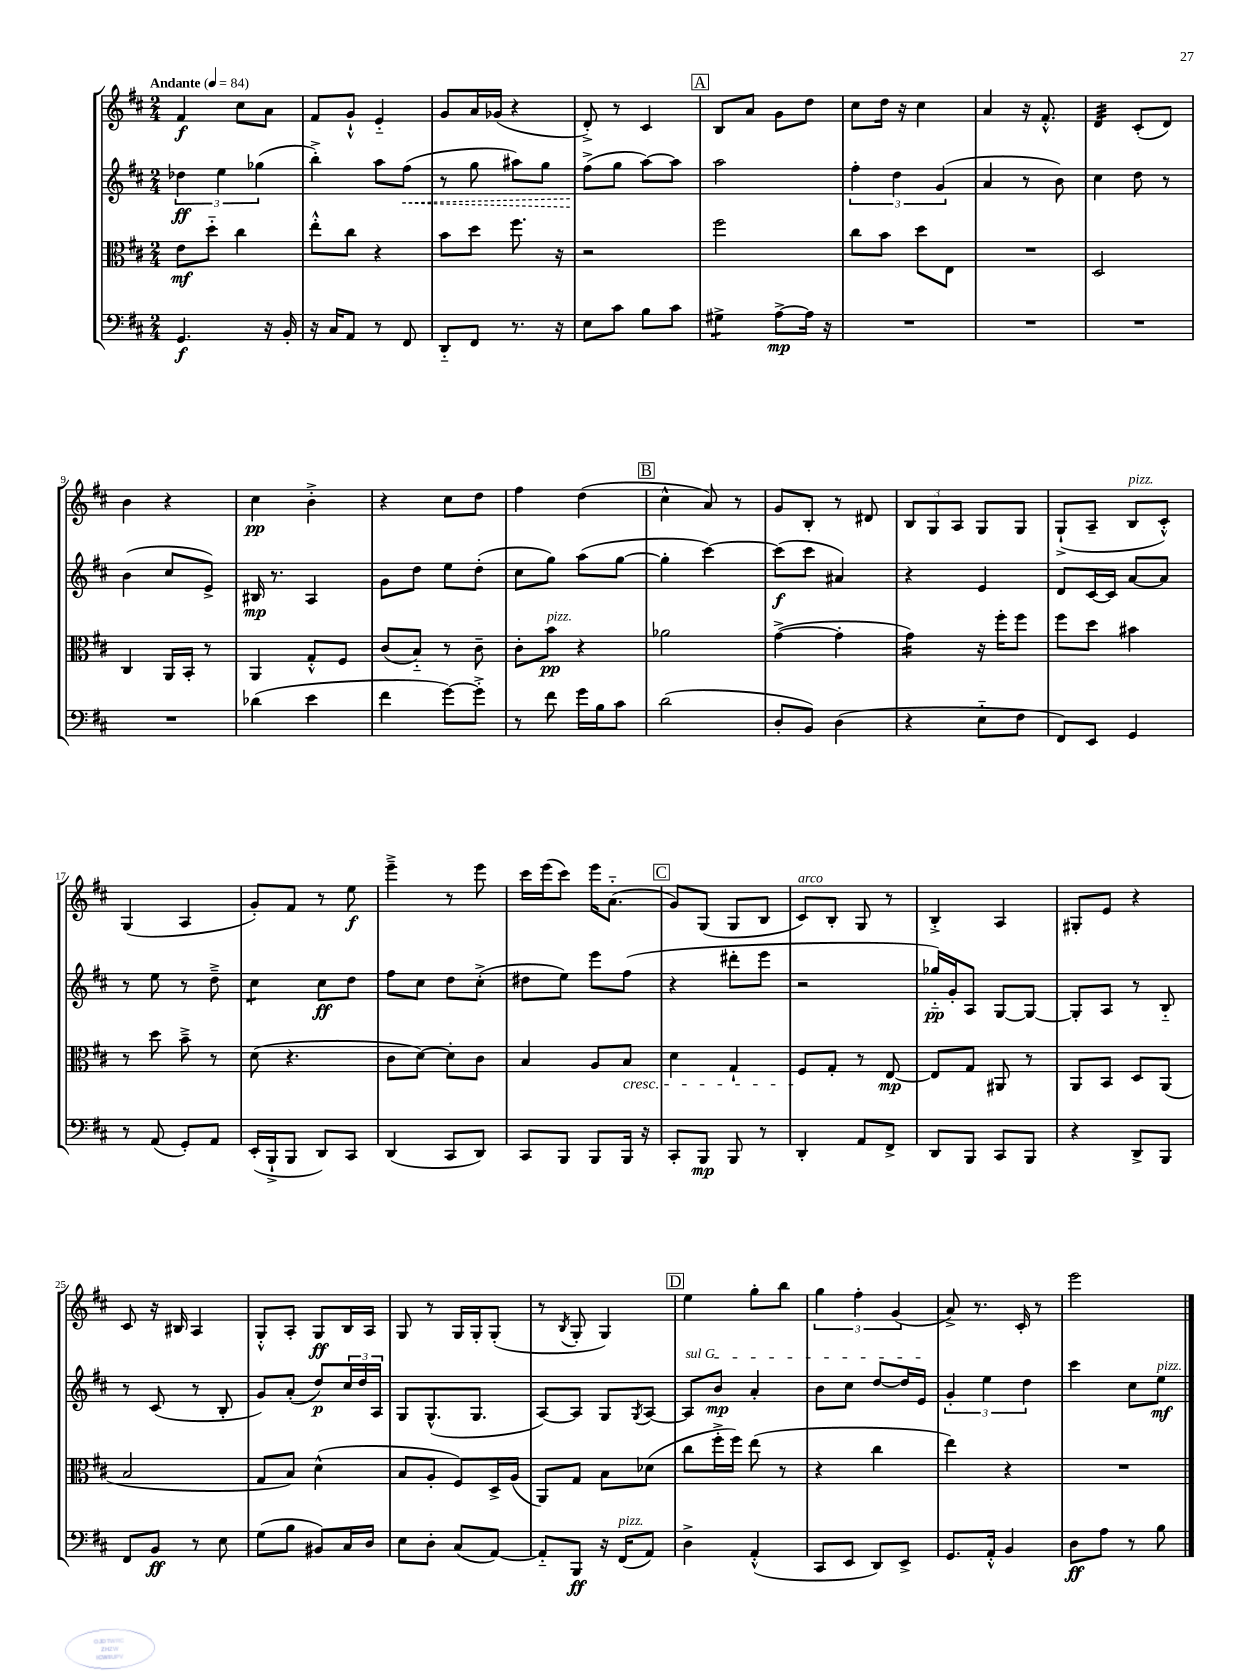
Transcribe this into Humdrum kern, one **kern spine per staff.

**kern	**kern	**kern	**kern
*staff4	*staff3	*staff2	*staff1
*clefF4	*clefC3	*clefG2	*clefG2
*k[f#c#]	*k[f#c#]	*k[f#c#]	*k[f#c#]
*M2/4	*M2/4	*M2/4	*M2/4
*MM84	*MM84	*MM84	*MM84
4.GG/	8e\L	6dd-\	4f#/
.	8dd'~\J	.	.
.	.	6ee\	.
.	4cc#\	.	8cc#\L
.	.	(6gg-\	.
16r	.	.	8a\J
16BB'/	.	.	.
=	=	=	=
16r	8ee'^^\L	4bb'^\)	8f#/L
16C#/LK	.	.	.
8AA/J	8cc#\J	.	8g`^^/J
8r	4r	8aa\L	4e'~/
8FF#/	.	(8ff#\J	.
=	=	=	=
8DD'~/L	8b\L	8r	8g/L
8FF#/J	8dd\J	8gg\	16a/L
.	.	.	(16g-/JJ
8.r	8.ff#\	8aa#\L)	4r
.	.	8gg\J	.
16r	16r	.	.
=	=	=	=
8E\L	2r	(8ff#^\L	8d'^/)
8c#\J	.	8gg\J	8r
8B\L	.	[8aa\L)	4c#/
8c#\J	.	8aa\]J	.
=	=	=	=
4G#^\	2ff#\	2aa\	8B/L
.	.	.	8a/J
[8A^\L	.	.	8g\L
16A\]Jk	.	.	8dd\J
16r	.	.	.
=	=	=	=
2r	8cc#\L	6ff#'\	8cc#\L
.	8b\J	.	16dd\Jk
.	.	6dd\	.
.	.	.	16r
.	8dd\L	.	4cc#\
.	.	(6g/	.
.	8E\J	.	.
=	=	=	=
2r	2r	4a/	4a/
.	.	8r	16r
.	.	.	8.f#'^^/
.	.	8b\)	.
=	=	=	=
2r	2D/	4cc#\	4d/
.	.	8dd\	(8c#'/L
.	.	8r	8d/J)
=	=	=	=
2r	4C#/	(4b\	4b\
.	16AA/LL	8cc#/L	4r
.	16BB'/JJ	.	.
.	8r	8e^/J)	.
=	=	=	=
(4d-\	4AA/	16B#/	4cc#\
.	.	8.r	.
4e\	8G'^^/L	4A/	4b'^\
.	8F#/J	.	.
=	=	=	=
4f#\	(8c#/L	8g\L	4r
.	8B'~/J)	8dd\J	.
[8g\L)	8r	8ee\L	8cc#\L
8g'^\]J	8c#~\	(8dd'\J	8dd\J
=	=	=	=
8r	8c#'\L	8cc#\L	4ff#\
8f#\	8b\J	8gg\J)	.
16g\LL	4r	(8aa\L	(4dd\
16B\J	.	.	.
8c#\J	.	[8gg\J	.
=	=	=	=
(2d\	2a-\	4gg'\]	4cc#^^\
.	.	[4ccc#\)	8a/)
.	.	.	8r
=	=	=	=
8D'/L	([4g^\	(8ccc#\]L	8g/L
8BB/J)	.	8ccc#\J	8B'/J
(4D\	4g'\]	4a#/)	8r
.	.	.	8d#/
=	=	=	=
4r	4g\)	4r	12B/L
.	.	.	12G/
.	.	.	12A/J
8E'~\L	16r	4e/	8G/L
.	16ff#'\LK	.	.
8F#\J	8ff#\J	.	8G/J
=	=	=	=
8FF#/L)	8ff#\L	8d/L	(8G`^/L
8EE/J	8dd\J	[16c#/L	8A~/J
.	.	16c#/]JJ	.
4GG/	4b#\	[8a/L	8B/L
.	.	8a/]J	8c#'^^/J)
=	=	=	=
8r	8r	8r	(4G/
(8AA/	8dd\	8ee\	.
8GG'/L)	8b~^\	8r	4A/
8AA/J	8r	8dd~^\	.
=	=	=	=
(16EE'/LL	(8d\	4cc#\	8g'/L)
16BBB`^/J	.	.	.
8BBB/J	4.r	.	8f#/J
8DD/L)	.	8cc#\L	8r
8CC#/J	.	8dd\J	8ee\
=	=	=	=
(4DD/	8c#\L	8ff#\L	4eee~^\
.	[8d\J)	8cc#\J	.
8CC#/L	8d'\]L	8dd\L	8r
8DD/J)	8c#\J	(8cc#'^\J	8eee\
=	=	=	=
8CC#/L	4B/	8dd#\L	16ccc#\LL
.	.	.	(16eee\J
8BBB/J	.	8ee\J)	8ccc#\J)
8BBB/L	8A/L	8eee\L	16eee\LK
.	.	.	(8.a'~\J
16BBB/Jk	8B/J	(8ff#\J	.
16r	.	.	.
=	=	=	=
8CC#'/L	4d\	4r	8g/L)
8BBB/J	.	.	(8G/J
8BBB/	4G`/	8ddd#'\L	8G/L
8r	.	8eee\J	8B/J
=	=	=	=
4DD'/	8F#/L	2r	8c#/L)
.	8G'/J	.	8B'/J
8AA/L	8r	.	8G/
8FF#^/J	[8E/	.	8r
=	=	=	=
8DD/L	8E/]L	16gg-'~/LL)	4B'^/
.	.	16g'/J	.
8BBB/J	8G/J	8A/J	.
8CC#/L	8AA#/	[8G/L	4A/
8BBB/J	8r	8G/_J	.
=	=	=	=
4r	8AA/L	8G'/]L	8G#'/L
.	8BB/J	8A/J	8e/J
8DD^/L	8D/L	8r	4r
8BBB/J	(8AA/J	8B'~/	.
=	=	=	=
8FF#/L	2B/	8r	8c#/
8BB/J	.	(8c#/	16r
.	.	.	16B#/
8r	.	8r	4A/
8E\	.	8B'/	.
=	=	=	=
(8G\L	8G/L	8g/L)	8G'^^/L
8B\J	8B/J)	(8a'/J	8A'/J
8BB#/L)	(4d^^\	8dd/L)	8G/L
16C#/L	.	24cc#/L	16B/L
.	.	24dd/	.
16D/JJ	.	.	16A/JJ
.	.	24A/JJ	.
=	=	=	=
8E\L	8B/L	8G/L	8G/
8D'\J	8A'/J	(8.G^^/	8r
(8C#/L	8F#/L)	.	16G/LL
.	.	8.G/J	16G'/J
[8AA/J)	16D^/L	.	(8G'/J
.	(16A/JJ	.	.
=	=	=	=
8AA'~/]L	8AA/L)	[8A/L)	8r
.	.	.	8qB/
8BBB/J	8G/J	8A/]J	8G'/
16r	8B\L	8G/L	4G/)
(16FF#/LK	.	.	.
.	.	8qG/	.
8AA/J)	(8d-\J	[8A/J	.
=	=	=	=
4D^\	8cc#\L	8A/]L	4ee\
.	16ff#'^\L	8b/J	.
.	16ff#\JJ)	.	.
(4AA'^^/	(8ee\	4a'/	8gg'\L
.	8r	.	8bb\J
=	=	=	=
8CC#/L	4r	8b\L	6gg\
8EE/J	.	8cc#\J	.
.	.	.	6ff#'\
8DD/L)	4cc#\	[8dd/L	.
.	.	.	(6g/
8EE^/J	.	16dd/]L	.
.	.	16e/JJ	.
=	=	=	=
8.GG/L	4ee\)	6g'/	8a^/)
.	.	.	8.r
.	.	6ee\	.
16AA'^^/Jk	.	.	.
4BB/	4r	.	.
.	.	.	16c#'/
.	.	6dd\	.
.	.	.	8r
=	=	=	=
8D\L	2r	4ccc#\	2eee\
8A\J	.	.	.
8r	.	8cc#\L	.
8B\	.	8ee\J	.
==	==	==	==
*-	*-	*-	*-
